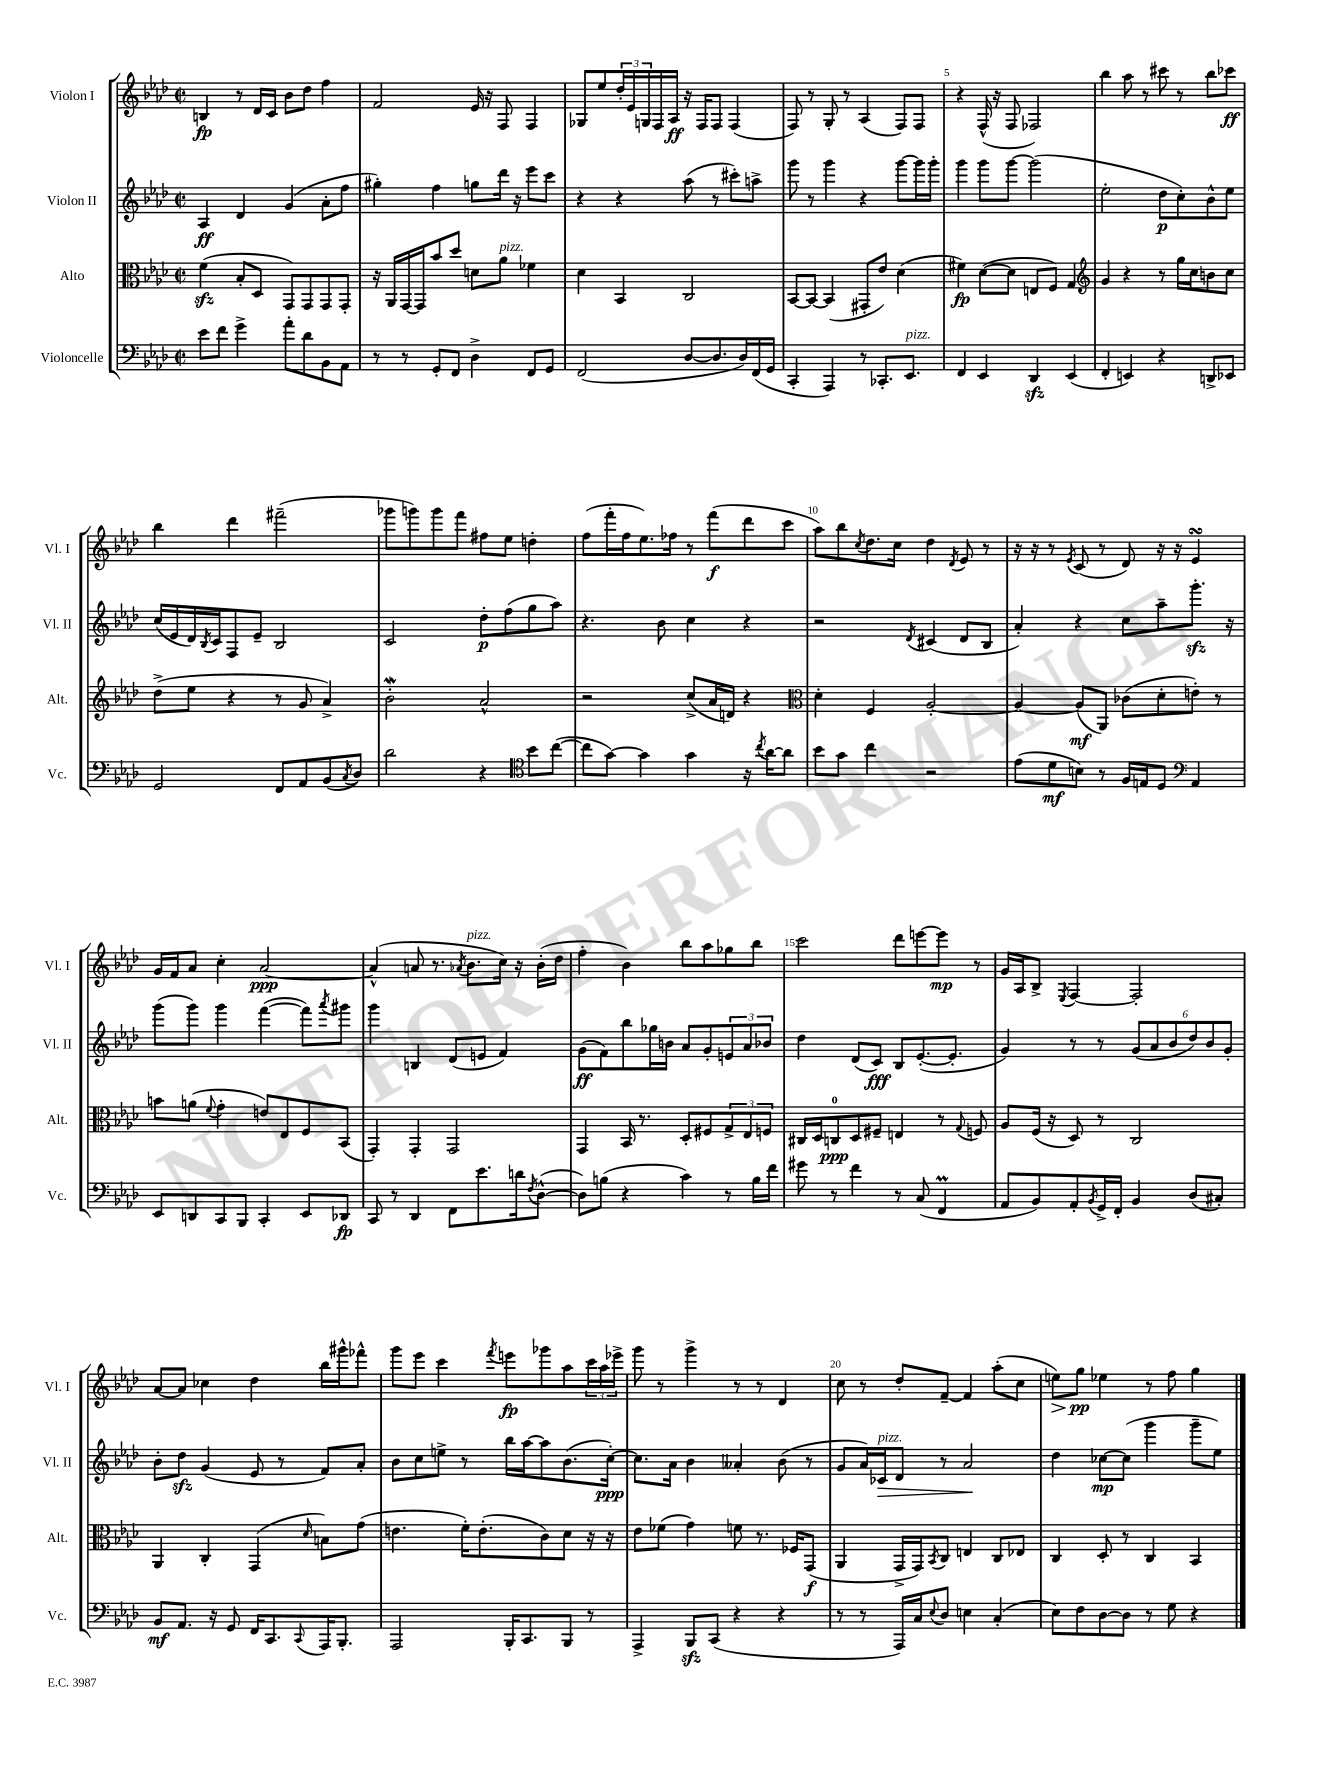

**kern	**kern	**kern	**kern
*staff4	*staff3	*staff2	*staff1
*clefF4	*clefC3	*clefG2	*clefG2
*k[b-e-a-d-]	*k[b-e-a-d-]	*k[b-e-a-d-]	*k[b-e-a-d-]
*M2/2	*M2/2	*M2/2	*M2/2
*met(c|)	*met(c|)	*met(c|)	*met(c|)
8e-\L	(4f\	4A-/	4B/
8f\J	.	.	.
4g^\	8B-'/L	4d-/	8r
.	8D-/J	.	16d-/LL
.	.	.	16c/JJ
8a-'\L	8GG/L)	(4g/	8b-\L
8d-\	8GG/	.	8dd-\J
8BB-\	8GG/	8a-'\L	4ff\
8AA-\J	8GG'/J	8ff\J	.
=	=	=	=
8r	16r	4gg#'\)	2f/
.	16AA-/LL	.	.
8r	[16GG/	.	.
.	16GG/]J	.	.
8GG'/L	8b-/	4ff\	.
8FF/J	8dd-/J	.	.
4D-^\	8d\L	8gg\L	16e-/
.	.	.	16r
.	8a-\J	16ddd-\Jk	8F/
.	.	16r	.
8FF/L	4f-\	8eee-\L	4F/
8GG/J	.	8ccc\J	.
=	=	=	=
(2FF/	4d-\	4r	8G-/L
.	.	.	8ee-/
.	4BB-/	4r	24dd-'/L
.	.	.	24e-/
.	.	.	24G/
.	.	.	16F/
.	.	.	16A-/JJ
[8D-/L	2C/	(8aa-\	16r
.	.	.	16F/LK
8.D-/]	.	8r	8F/J
.	.	8ccc#'\L)	(4F/
16D-/L)	.	.	.
(16FF/	.	8aa^\J	.
16GG/JJ	.	.	.
=	=	=	=
4CC'/	[8BB-/L	8ggg\	8F/)
.	8BB-/_J	8r	8r
4AAA-/)	(4BB-/]	4ggg\	8G'/
.	.	.	8r
8r	8GG#'/L	4r	(4A-/
8.CC-'/L	8e-/J)	.	.
.	(4d-\	[8ggg\L	8F/L)
8.EE-/J	.	.	.
.	.	16ggg\]L	8F/J
.	.	16ggg'\JJ	.
=	=	=	=
4FF/	4f#\)	4ggg\	4r
4EE-/	([8d-\L	8ggg\L	(16F^^/
.	.	.	16r
.	8d-\]J	[8ggg\J	8F/
4DD-/	8E/L	(2ggg\]	2F-/)
.	8F/J)	.	.
(4EE-/	4G/	.	.
=	=	=	=
*	*clefG2	*	*
4FF'/	4g/	2ee-'\	4bb-\
4EE/)	4r	.	8aa-\
.	.	.	8r
4r	8r	8dd-\L	8ccc#\
.	16gg\LL	8cc'\)	8r
.	16cc\J	.	.
8DD^/L	8b\	8b-^^\	8bb-\L
8EE-/J	8cc\J	8ee-\J	8ccc-\J
=	=	=	=
2GG/	(8dd-^\L	(16cc/LL	4bb-\
.	.	16e-/	.
.	8ee-\J	16d-/)	.
.	.	8qB-/	.
.	.	16c/J	.
.	4r	8F/	4ddd-\
.	.	8e-~/J	.
8FF/L	8r	2B-/	(2fff#~\
8AA-/	8g/	.	.
(8BB-/	4a-^/)	.	.
8qC/	.	.	.
8D-/J)	.	.	.
=	=	=	=
2d-\	2b-'\	2c/	8ggg-\L
.	.	.	8ggg\)
.	.	.	8ggg\
.	.	.	8fff\J
4r	2a-^^/	8dd-'\L	8ff#\L
.	.	(8ff\	8ee-\J
*clefC4	*	*	*
8b-\L	.	8gg\	4dd'\
([8cc\J	.	8aa-\J)	.
=	=	=	=
8cc\]L	2r	4.r	(8ff\L
[8g\J)	.	.	16fff'\L
.	.	.	16ff\J
4g\]	.	.	8.ee-\)
.	.	8b-\	.
.	.	.	16ff-\Jk
4g\	(8cc^/L	4cc\	8r
.	16a-/L	.	(8fff\L
.	16d/JJ)	.	.
16r	4r	4r	8ddd-\
8qcc/	.	.	.
[16a-\LK	.	.	.
8a-\]J	.	.	8ccc\J
=	=	=	=
*	*clefC3	*	*
8b-\L	4d-'\	2r	8aa-\L)
8g\J	.	.	8bb-\
.	.	.	8qcc/
4cc\	4F/	.	8.dd-\
.	.	.	16cc\Jk
.	.	8qd-/	.
2r	[2A-'/	(4c#/	4dd-\
.	.	.	8qd-/
.	.	8d-/L	8e-/
.	.	8B-/J	8r
=	=	=	=
(8e-\L	4A-/_	4a-'/)	16r
.	.	.	16r
8d-\	.	.	8r
.	.	.	8qe-/
8B\J)	(8A-/]L	4r	(8c/
8r	8AA-/J)	.	8r
16F/LL	(8c-\L	8cc\L	8d-/)
16E/J	.	.	.
8D-/J	8d-'\	8aa-~\	16r
.	.	.	16r
*clefF4	*	*	*
4AA-/	8e'\J)	8.ggg'\J	4e-/
.	8r	.	.
.	.	16r	.
=	=	=	=
8EE-/L	8b\L	(8ggg\L	16g/LL
.	.	.	16f/J
8DD/	(8a\J	8ggg\J)	8a-/J
.	8qqf/	.	.
8CC/	4g'\	4ggg\	4cc'\
8BBB-/J	.	.	.
4CC'/	8e/L)	([4fff\	[2a-/
.	8E-/	.	.
8EE-/L	8F/	8fff\]L)	.
.	.	8qaaa-/	.
8DD-/J	(8BB-/J	8ggg#\J	.
=	=	=	=
8CC/	4GG'/)	4ggg\	(4a-^^/]
8r	.	.	.
4DD-/	4GG'/	4B/	8a/
.	.	.	8.r
8FF\L	2GG/	(8d-/L	.
.	.	.	8qa-/
.	.	.	8.b-\L
8.e-\	.	8e/J	.
.	.	4f/)	16cc\Jk)
16d\k	.	.	16r
8qF/	.	.	.
([8D-^^\J	.	.	(16b-'\LL
.	.	.	16dd-\JJ
=	=	=	=
8D-\]L)	4GG/	(8g\L	4ff'\
(8B\J	.	8f\)	.
4r	16BB-/	8bb-\	4b-\)
.	8.r	.	.
.	.	16gg-\L	.
.	.	16b\JJ	.
4c\)	8D-'/L	8a-/L	8bb-\L
.	8F#/	8g'/	8aa-\
8r	12G^/	12e/	8gg-\
.	12E-/	12a-/	.
16B\LL	.	.	8bb-\J
.	12F/J	12b-/J	.
16f\JJ	.	.	.
=	=	=	=
8g#\	16C#/LL	4dd-\	2ccc\
.	16D-/J	.	.
8r	8C/	.	.
4f\	8D-/	(8d-/L	.
.	8F#~/J	8c/J)	.
8r	4E/	8B-/L	8ddd-\L
(8C/	.	([8.e-'/	[8eee\
4FF/	8r	.	8eee\]J
.	.	8.e-'/]J	.
.	8qqG/	.	.
.	8F/	.	8r
=	=	=	=
8AA-/L	8A-/L	4g/)	16g/LL
.	.	.	16A-/J
8BB-/)	(16F/Jk	.	8B-^/J
.	16r	.	.
.	.	.	8qE-/
8AA-'/	8D-/)	8r	[4F/
8qBB-/	.	.	.
16GG^/L	8r	8r	.
16FF'/JJ	.	.	.
4BB-/	2C/	(12g/L	2F'/]
.	.	12a-/	.
.	.	12b-/	.
(8D-/L	.	12dd-/)	.
.	.	12b-/	.
8C#'/J)	.	.	.
.	.	12g'/J	.
=	=	=	=
8BB-/L	4AA-/	8b-'\L	[8a-/L
8.AA-/J	.	8dd-\J	8a-/]J
.	4C'/	(4g/	4cc-\
16r	.	.	.
8GG/	.	.	.
16FF/LK	(4GG/	8e-/	4dd-\
8.CC/	.	.	.
.	.	8r	.
8qqCC/	16qqd-/	.	.
16AAA-/K	8B\L)	8f/L)	16bb-\LL
8.BBB-'/J	.	.	16ggg#^^\J
.	(8g\J	8a-'/J	8fff-^^\J
=	=	=	=
2AAA-/	4.e\	8b-\L	8ggg\L
.	.	8cc\	8eee-\J
.	.	8ee^\J	4ccc\
.	16f'\LK)	8r	.
.	(8.e'\	.	.
.	.	.	8qfff/
16BBB-'/LK	.	16bb-\LL	8eee\L
8.CC/	.	[16aa-\J	.
.	8c\)	8aa-\]	8ggg-\
8BBB-/J	8d-\J	(8.b-\	8aa-\
8r	16r	.	24ccc\L
.	.	.	24aa-\
.	16r	[16cc'\Jk)	.
.	.	.	24eee-^\JJ
=	=	=	=
4AAA-^/	8e-\L	8.cc\]L	8ggg\
.	(8f-\J	.	8r
.	.	16a-\Jk	.
8BBB-/L	4g\)	4b-\	4ggg^\
(8CC/J	.	.	.
4r	8f\	4a--'/	8r
.	8.r	.	8r
4r	.	(8b-\	4d-/
.	16F-/LK	.	.
.	(8GG/J	8r	.
=	=	=	=
8r	4AA-/	8g/L	8cc\
8r	.	16a-/L)	8r
.	.	16c-/J	.
16AAA-/LL)	16GG^/LL	8d-/J	8dd-'/L
16C/J	16GG/J)	.	.
8qqE-/	8qBB-/	.	.
8D-/J	8C/J	8r	[8f~/J
4E\	4E/	2a-/	4f/]
(4C'/	8C/L	.	(8aa-'\L
.	8E-/J	.	8cc\J
=	=	=	=
8E-\L)	4C/	4dd-\	8ee\L)
8F\	.	.	8gg\J
[8D-\	8D-'/	[8cc-\L	4ee-\
8D-\]J	8r	(8cc-\]J	.
8r	4C/	4ggg\	8r
8G\	.	.	8ff\
4r	4BB-/	8ggg~\L	4gg\
.	.	8ee-\J)	.
==	==	==	==
*-	*-	*-	*-
